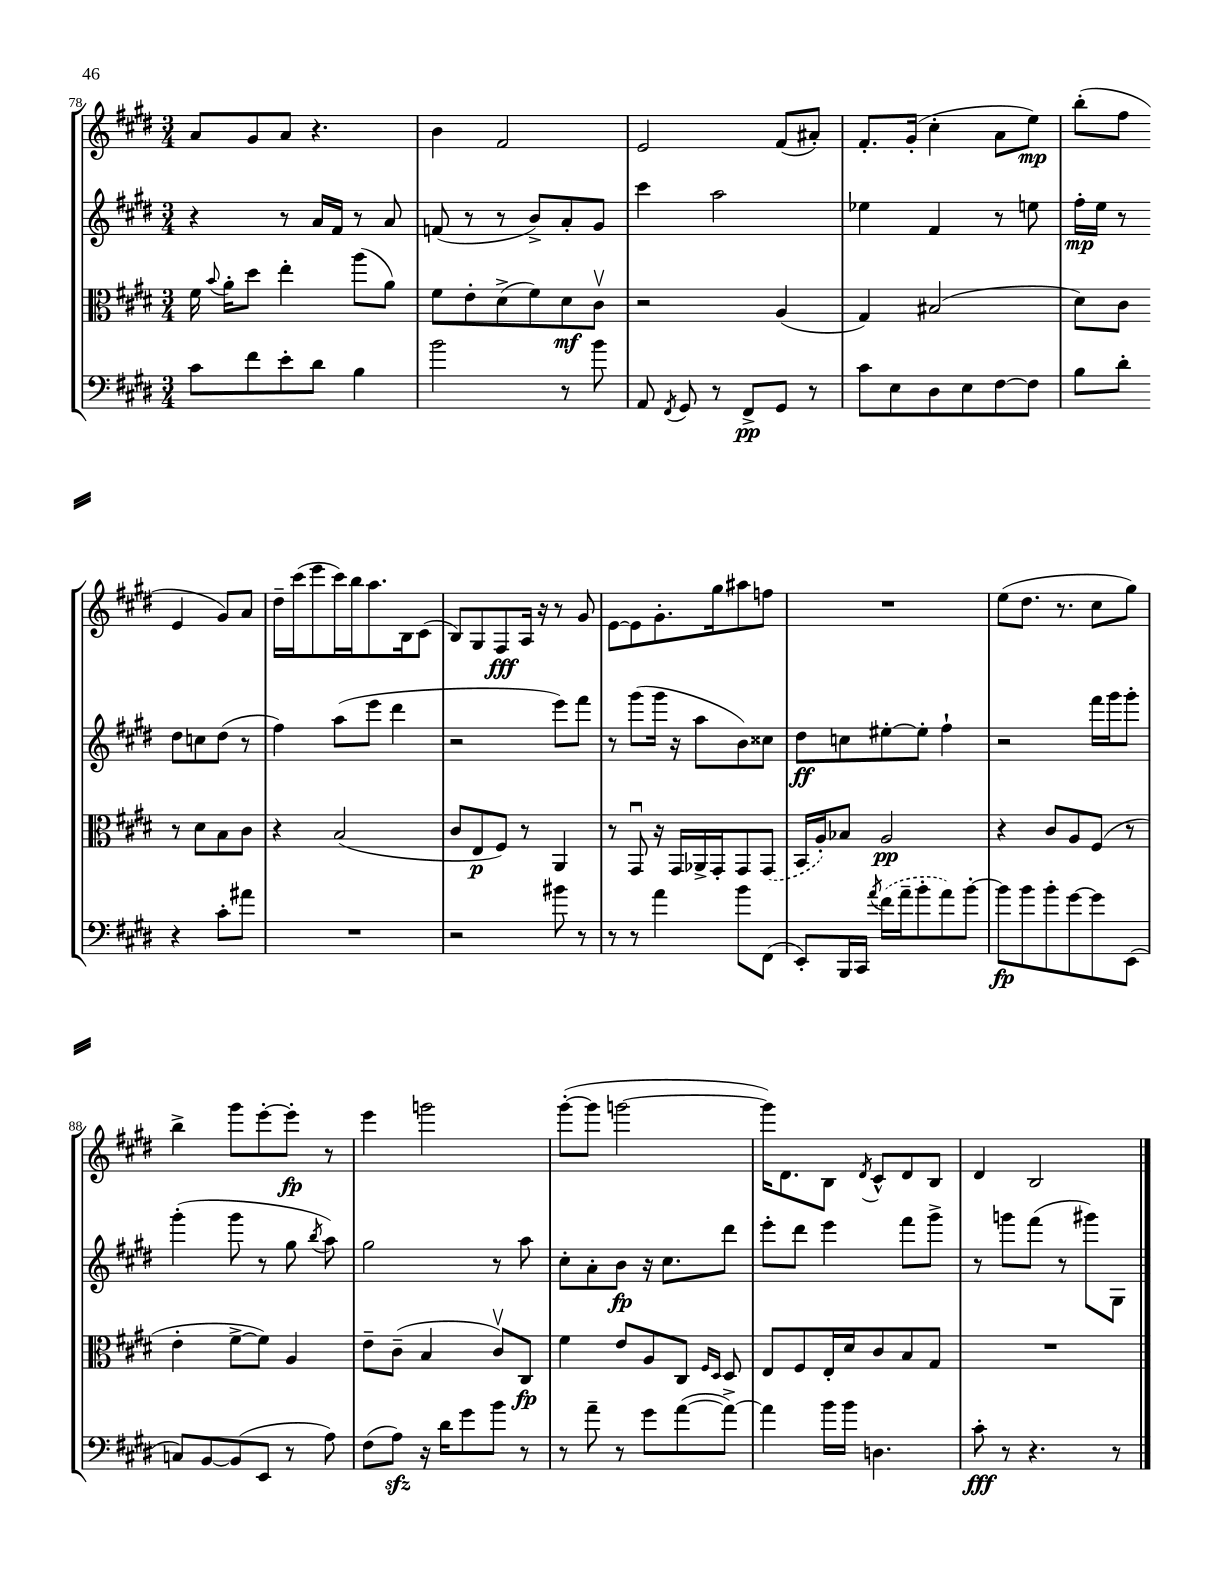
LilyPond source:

<<
\new StaffGroup <<
\new Staff = "s0" {
    \clef treble \key e \major \numericTimeSignature \time 3/4
    \autoBeamOff a'8[ gis'8 a'8] r4. |
    b'4 fis'2 |
    e'2 fis'8[( ais'8]-.) |
    fis'8.[-. gis'16]-.( cis''4-. a'8[ e''8]\mp) |
    b''8[-.( fis''8] e'4 gis'8[) a'8] |
    dis''16[-- cis'''16( e'''8 cis'''16) b''16 a''8. b16 cis'8]( |
    b8[) gis8 fis8\fff a16] r16 r8 gis'8 |
    e'8[~ e'8 gis'8.-. gis''16 ais''8 f''8] |
    R2. |
    e''8[( dis''8.] r8. cis''8[ gis''8]) |
    b''4-> gis'''8[ e'''8~-. e'''8]-.\fp r8 |
    e'''4 g'''2 |
    gis'''8[~-.( gis'''8] g'''2~ |
    g'''16[) dis'8. b8] \acciaccatura { dis'8 } cis'8[-^ dis'8 b8] |
    dis'4 b2 \bar "|." |
}
\new Staff = "s1" {
    \clef treble \key e \major \numericTimeSignature \time 3/4
    \autoBeamOff r4 r8 a'16[ fis'16] r8 a'8 |
    f'8( r8 r8 b'8[->) a'8-. gis'8] |
    cis'''4 a''2 |
    ees''4 fis'4 r8 e''8 |
    fis''16[-.\mp e''16] r8 dis''8[ c''8 dis''8]( r8 |
    fis''4) a''8[( e'''8] dis'''4 |
    r2 e'''8[) fis'''8] |
    r8 gis'''8[( gis'''16] r16 a''8[ b'8) cisis''8] |
    dis''8[\ff c''8 eis''8~-. eis''8]-. fis''4-! |
    r2 fis'''16[ gis'''16 gis'''8]-. |
    gis'''4-.( gis'''8 r8 gis''8 \acciaccatura { b''8 } a''8) |
    gis''2 r8 a''8 |
    cis''8[-. a'8-. b'8]\fp r16 cis''8.[ dis'''8] |
    e'''8[-. dis'''8] e'''4 fis'''8[ gis'''8]-> |
    r8 g'''8[ fis'''8]( r8 gis'''8[) gis8] \bar "|." |
}
\new Staff = "s2" {
    \clef alto \key e \major \numericTimeSignature \time 3/4
    \autoBeamOff fis'16 \appoggiatura { b'8 } a'16[-. dis''8] e''4-. a''8[( a'8]) |
    fis'8[ e'8-. dis'8->( fis'8) dis'8\mf cis'8]\upbow |
    r2 a4( |
    gis4) bis2( |
    dis'8[) cis'8] r8 dis'8[ b8 cis'8] |
    r4 b2( |
    cis'8[ e8\p fis8]) r8 a,4 |
    r8 gis,8\downbow r16 gis,16[ aes,16-> gis,16-. gis,8 \once \slurDashed gis,8]( |
    b,16[ a16-.) bes8] a2\pp |
    r4 cis'8[ a8 fis8]( r8 |
    e'4-. fis'8[~-> fis'8]) a4 |
    e'8[-- cis'8]--( b4 cis'8[\upbow) cis8]\fp |
    fis'4 e'8[ a8 cis8] \grace { fis16[ dis16] } dis8 |
    e8[ fis8 e16-. dis'16 cis'8 b8 gis8] |
    R2. \bar "|." |
}
\new Staff = "s3" {
    \clef bass \key e \major \numericTimeSignature \time 3/4
    \autoBeamOff cis'8[ fis'8 e'8-. dis'8] b4 |
    b'2 r8 b'8 |
    a,8 \acciaccatura { fis,8 } gis,8 r8 fis,8[->\pp gis,8] r8 |
    cis'8[ e8 dis8 e8 fis8~ fis8] |
    b8[ dis'8]-. r4 cis'8[-. ais'8] |
    R2. |
    r2 bis'8 r8 |
    r8 r8 a'4 b'8[ fis,8]( |
    e,8[-.) b,,16 cis,16] \acciaccatura { a'8 } \once \slurDashed fis'16[( a'16-- b'8-. a'8) b'8]~-. |
    b'8[\fp b'8 b'8-. gis'8~ gis'8 e,8]( |
    c8[) b,8~ b,8( e,8] r8 a8) |
    fis8[( a8]\sfz) r16 dis'16[ gis'8 b'8] r8 |
    r8 a'8-- r8 gis'8[ a'8~( a'8]~->) |
    a'4 b'16[ b'16] d4. |
    cis'8-.\fff r8 r4. r8 \bar "|." |
}
>>
>>
\layout { \context { \Score currentBarNumber = #78 } }
